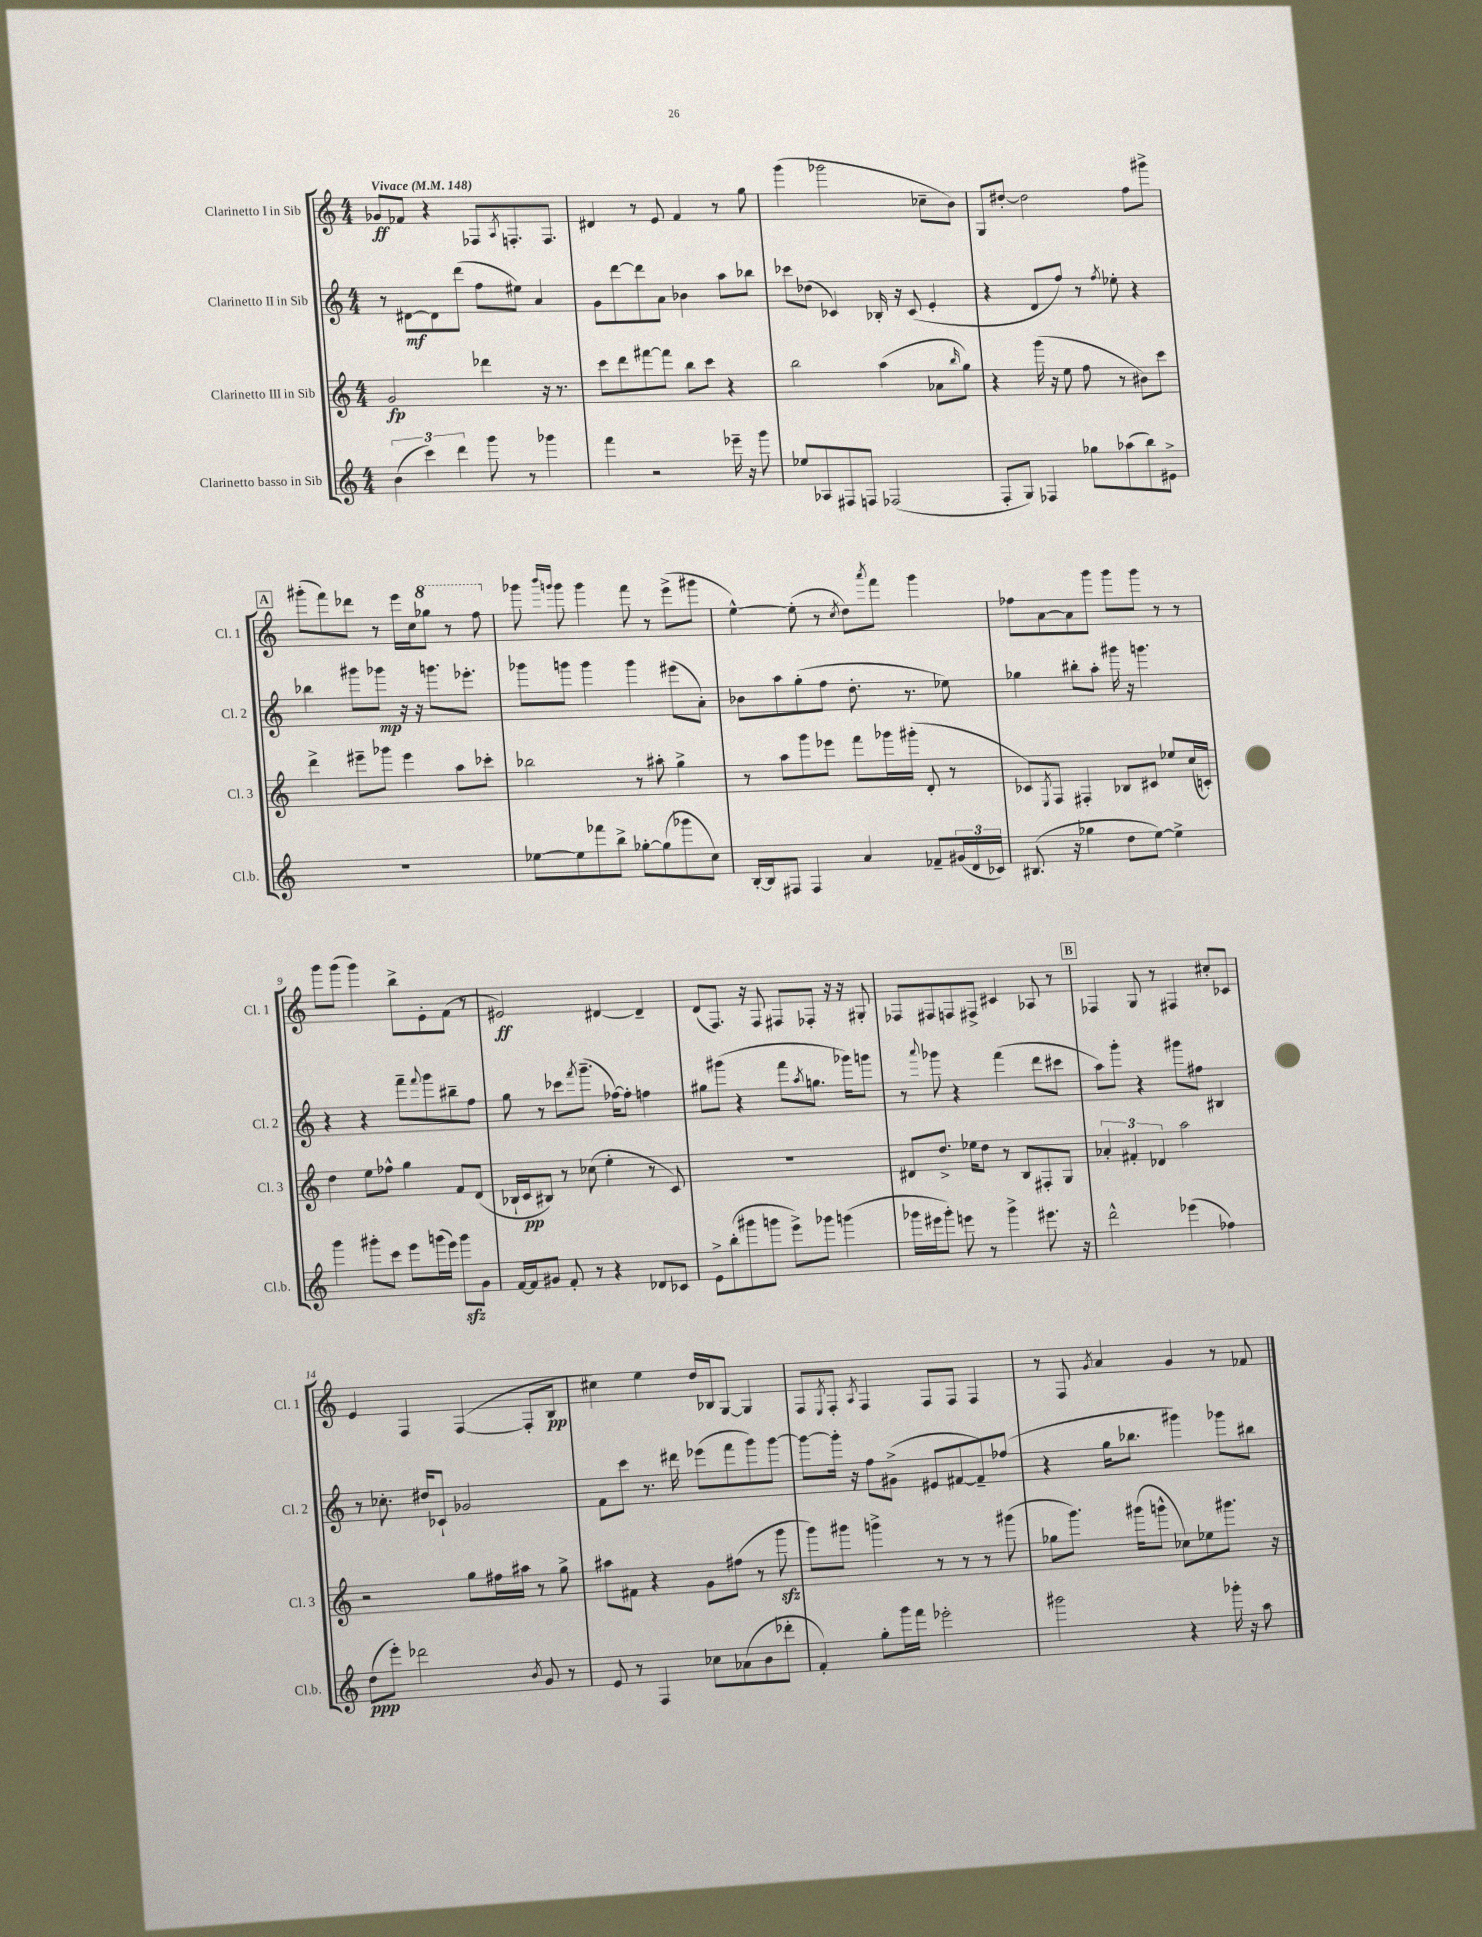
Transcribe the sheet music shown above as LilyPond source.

<<
\new StaffGroup <<
\new Staff = "s0" \with { instrumentName = "Clarinetto I in Sib" shortInstrumentName = "Cl. 1" } {
    \clef treble \key c \major \numericTimeSignature \time 4/4 \tempo "Vivace" 4 = 148
    ges'8\ff fes'8 r4 fes8 \acciaccatura { a8 } f8.-. f8. |
    dis'4 r8 e'8 f'4 r8 g''8 |
    g'''4( ges'''2 ces''8-- b'8) |
    g8 dis''8~-. dis''2 f''8 gis'''8-> |
    \mark \markup { \box "A" } gis'''8-.( f'''8) des'''8 r8 e'''16 c''16 \ottava #1 ges'''8 r8 f'''8 \ottava #0 |
    ges'''8 \grace { b'''16 g'''16 } g'''8 g'''4 f'''8 r8 e'''8->( gis'''8 |
    e''4~-^) e''8-.( r8 \acciaccatura { c''8 } d''8) \acciaccatura { a'''8 } f'''8 g'''4 |
    fes''8 a'8~ a'8 g'''8 g'''8 g'''8 r8 r8 |
    g'''8 g'''8( g'''4) b''8-> e'8-. f'8( r8 |
    eis'2\ff) dis'4~ dis'4-- |
    d'8( f8.) r16 f8 fis8 fes8-. r16 r16 gis8-. |
    fes8 fis8 f8 fis8-> cis'4 aes8 r8 |
    \mark \markup { \box "B" } fes4 g8 r8 fis4 cis''8-. ces'8 |
    e'4 f4 f4~( f8-. b8\pp |
    cis''4) e''4 d''16 bes16 g8~ g4 |
    f8 \acciaccatura { e8 } f8-. \acciaccatura { a8 } f4 f8 f8 f4 |
    r8 f8 \acciaccatura { g'8 } a'4 g'4 r8 fes'8 \bar "|." |
}
\new Staff = "s1" \with { instrumentName = "Clarinetto II in Sib" shortInstrumentName = "Cl. 2" } {
    \clef treble \key c \major \numericTimeSignature \time 4/4
    r8 dis'8~\mf dis'8 d'''8( f''8 eis''8) a'4 |
    g'8 d'''8~ d'''8 a'8 bes'4 a''8 bes''8 |
    ces'''8 des''8( ces'4) bes16-. r16 ces'8( e'4-. |
    r4 d'8 f''8) r8 \acciaccatura { f''8 } ees''8-. r4 |
    \mark \markup { \box "A" } bes''4 gis'''8 ges'''8\mp r16 r16 g'''8. ees'''8.-. |
    ges'''8 g'''8 g'''4 g'''4 eis'''8( a'8-.) |
    bes'8 a''8 g''8-.( f''8 d''8.-. r8. ees''8) |
    ges''4 bis''8-. a''8-. gis'''16 r16 g'''4. |
    r4 r4 f'''8-- \appoggiatura { f'''8 } g'''8 bis''8-- f''8 |
    g''8 r8 ces'''8 \acciaccatura { f'''8 } g'''8.--( fes''16~) fes''8-. f''4 |
    gis''8 gis'''8( r4 f'''8 \acciaccatura { a''8 } g''8. ges'''16) g'''8 |
    r8 \appoggiatura { a'''8 } ges'''8 r4 f'''4( d'''8 cis'''8 |
    \mark \markup { \box "B" } a''8) g'''8-. r4 gis'''8 fis''8 bis4 |
    r8 ces''8.-. dis''16 ces'8-! ges'2 |
    f'8 c'''8 r8. dis'''16 ees'''8( f'''8 g'''8) g'''8~ |
    g'''8~ g'''16-. r16 f''8 gis'8->( eis'8 fis'8~ fis'8--) fes''8( |
    r4 g''16 bes''8. gis'''4) ges'''8 bis''8 \bar "|." |
}
\new Staff = "s2" \with { instrumentName = "Clarinetto III in Sib" shortInstrumentName = "Cl. 3" } {
    \clef treble \key c \major \numericTimeSignature \time 4/4
    g'2\fp des'''4 r16 r8. |
    c'''8 d'''8 fis'''8~ fis'''8 b''8 c'''8 r4 |
    b''2 a''4( aes'8 \grace { b''16 } g''8) |
    r4 g'''16( r16 e''8 f''8 r8 bis'8) c'''8 |
    \mark \markup { \box "A" } d'''4-> eis'''8-- ges'''8 eis'''4 a''8 ces'''8-. |
    bes''2 r8 ais''8-. g''4-> |
    r8 a''8 g'''8 ees'''8 f'''8 ges'''16 gis'''16-.( d'8-. r8 |
    ces'8) \acciaccatura { e8 } f8 fis4-. bes8 cis'8 ees''8 c''16( c'16-.) |
    d''4 e''8 fes''8-^ g''4 f'8 d'8( |
    bes16-! c'16\pp bis8) r8 ces''8( e''4-. r8 c'8) |
    R1 |
    dis'8 d''8.-> ees''16 d''8 r8 b8 fis8-. g8 |
    \mark \markup { \box "B" } \tuplet 3/2 { aes'4-. fis'4-. des'4 } a''2 |
    r2 g''8 fis''16 ais''16 r8 g''8-> |
    ais''8 fis'8 r4 g'8 fis''8( r8 g'''8\sfz |
    g'''8) gis'''8 g'''4-> r8 r8 r8 gis'''8( |
    ges''8 g'''8.) gis'''16( g'''8-^ ces''8) ees''8 gis'''8. r16 \bar "|." |
}
\new Staff = "s3" \with { instrumentName = "Clarinetto basso in Sib" shortInstrumentName = "Cl.b." } {
    \clef treble \key c \major \numericTimeSignature \time 4/4
    \tuplet 3/2 { b'4( c'''4) d'''4 } g'''8 r8 ges'''4 |
    f'''4 r2 ees'''16-- r16 g'''8 |
    ees''8 aes8 fis8 f8 fes2( |
    f8-. g8) fes4 ges''8 aes''8( b''8) eis'8-> |
    \mark \markup { \box "A" } R1 |
    ees''8~ ees''8 fes'''8 b''8-> ges''8~-. ges''8( ges'''8 c''8) |
    b16~-. b16 fis8 fis4 a'4 fes'8-- \tuplet 3/2 { gis'16( d'16 ces'16) } |
    bis8.( r16 ges''4 d''8 e''8~) e''4-> |
    g'''4 gis'''8-. c'''8 e'''8 g'''16( e'''16) g'''8\sfz g'8 |
    f'16~ f'16 gis'8 f'8-. r8 r4 des'8 ces'8 |
    e'8-> b''8-.( gis'''8 g'''8 e'''8->) ges'''8 g'''4( |
    ges'''16 eis'''16 ges'''8-.) e'''8 r8 ges'''4-> eis'''8. r16 |
    \mark \markup { \box "B" } d'''2-^ ees'''4( fes''4) |
    d''8\ppp( e'''8-.) des'''2 \acciaccatura { b'8 } g'8 r8 |
    e'8 r8 f4 ces''8 aes'8( b'8 des'''8-. |
    f'4-.) g''8-. g'''16 f'''16 ees'''2-. |
    gis'''2 r4 ges'''16-. r16 a''8 \bar "|." |
}
>>
>>
